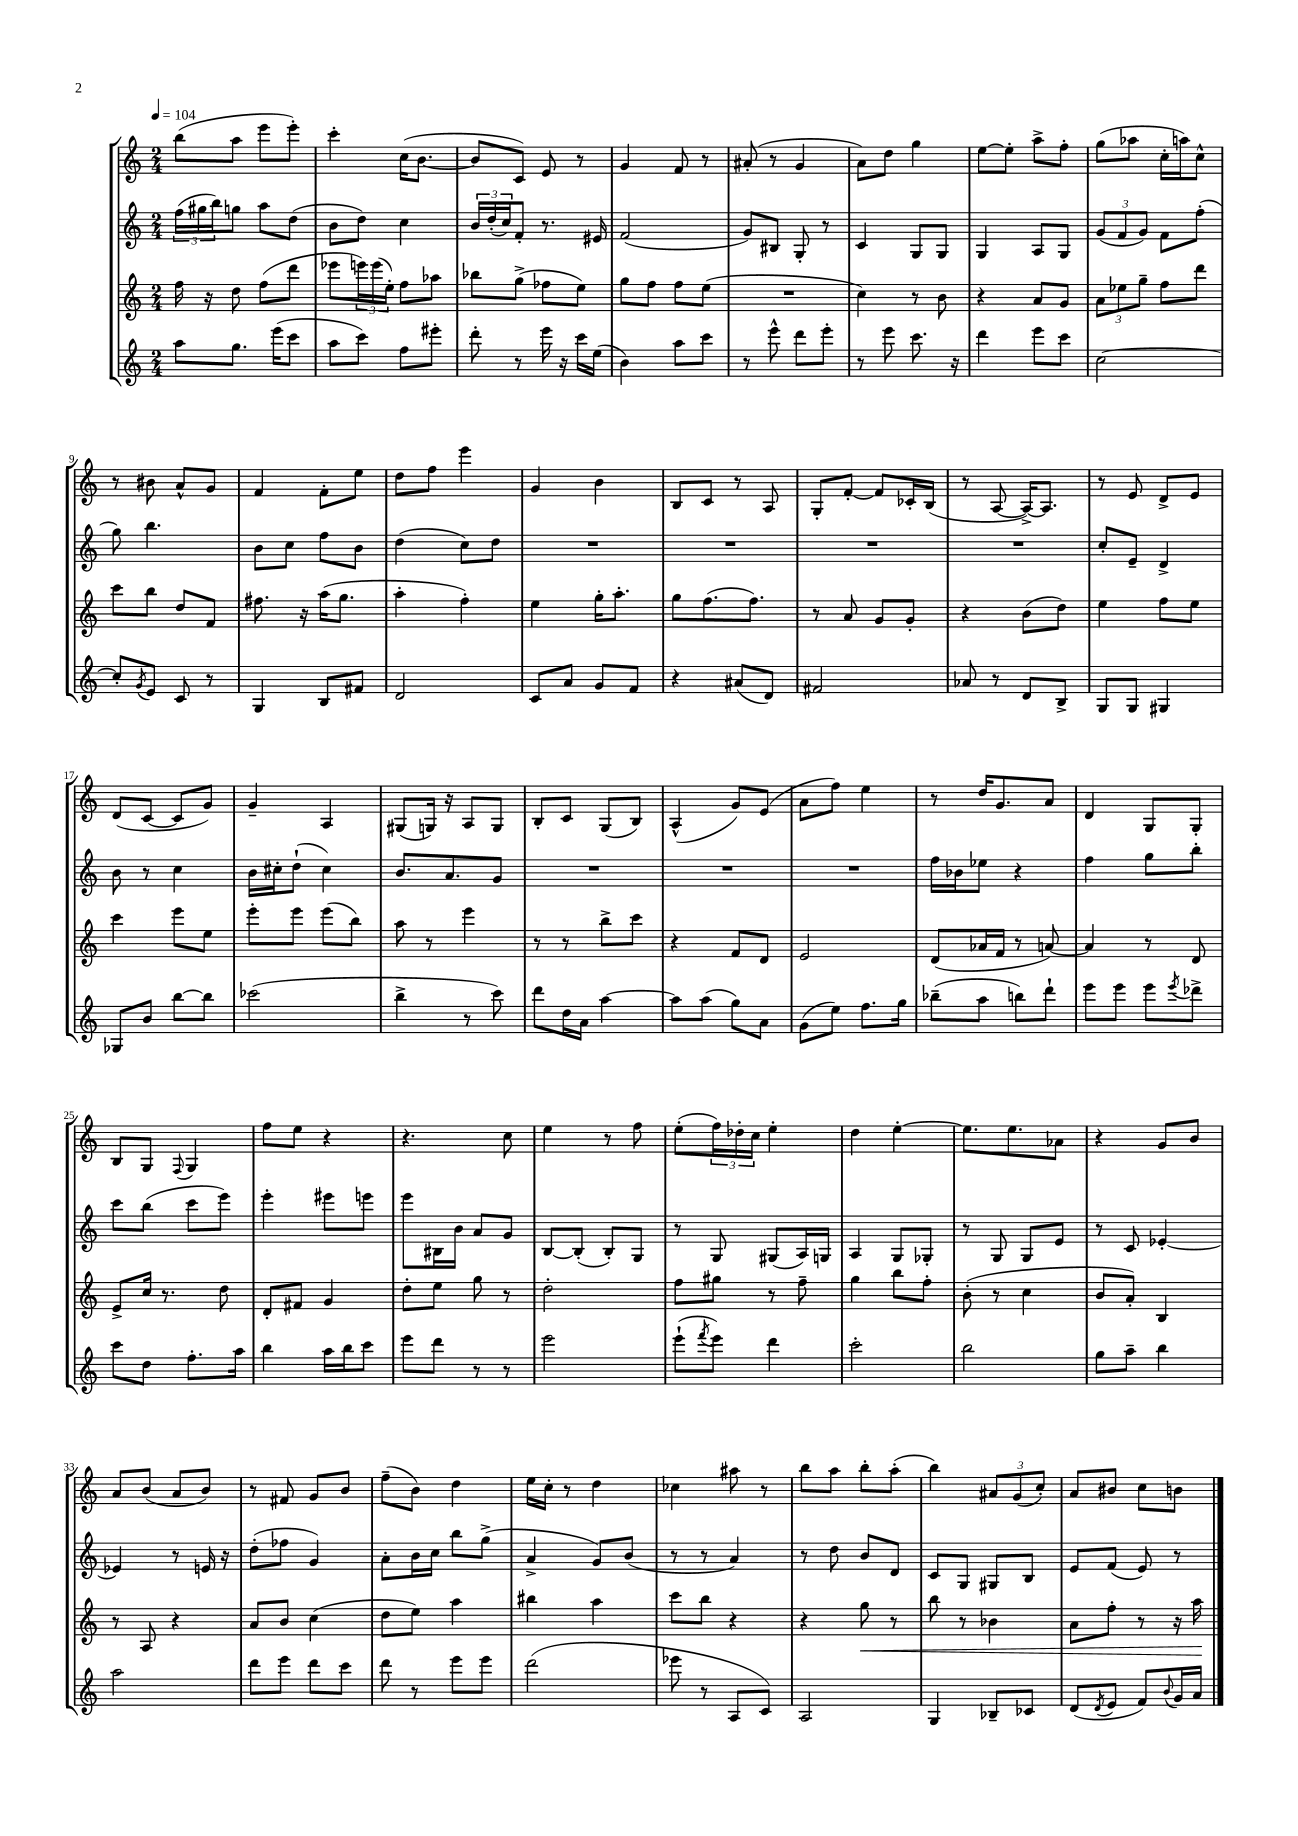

**kern	**kern	**dynam	**kern	**kern
*part4	*part3	*part3	*part2	*part1
*staff4	*staff3	*staff3	*staff2	*staff1
*clefG2	*clefG2	*	*clefG2	*clefG2
*k[]	*k[]	*	*k[]	*k[]
*M2/4	*M2/4	*	*M2/4	*M2/4
*MM104	*MM104	*	*MM104	*MM104
=1	=1	=1	=1	=1
8aa\L	16ff\	.	(24ff\LL	(8bb\L
.	.	.	24gg#X\	.
.	16r	.	.	.
.	.	.	24bb\J)	.
8.gg\J	8dd\	.	8ggn\J	8aa\J
.	(8ff\L	.	8aa\L	8eee\L
(16eee\KL	.	.	.	.
8ccc\J	8ddd\J	.	(8dd\J	8eee'\J)
=2	=2	=2	=2	=2
8aa\L	8eee-X\L	.	8b\L	4ccc'\
8ccc\J)	24eeen\L)	.	8dd\J)	.
.	(24eee\	.	.	.
.	24ee'\JJ)	.	.	.
8ff\L	8ff\L	.	4cc\	(16cc\KL
.	.	.	.	[8.b\J
8eee#X'\J	8aa-X\J	.	.	.
=3	=3	=3	=3	=3
8ddd'\	8bb-X\L	.	24b/LL	8b/L]
.	.	.	(24dd'/	.
.	.	.	24cc/J)	.
8r	(8gg^\J	.	8f'/J	8c/J)
16eee\	8ff-X\L	.	8.r	8e/
16r	.	.	.	.
16ccc\LL	8ee\J)	.	.	8r
(16ee\JJ	.	.	16e#X/	.
=4	=4	=4	=4	=4
4b\)	8gg\L	.	(2f/	4g/
.	8ff\J	.	.	.
8aa\L	8ff\L	.	.	8f/
8ccc\J	(8ee\J	.	.	8r
=5	=5	=5	=5	=5
8r	2r	.	8g/L)	(8a#X'/
8eee^^\	.	.	8B#X/J	8r
8ddd\L	.	.	8G'/	4g/
8eee'\J	.	.	8r	.
=6	=6	=6	=6	=6
8r	4cc\)	.	4c/	8a\L)
8eee\	.	.	.	8dd\J
8.ccc\	8r	.	8G/L	4gg\
.	8b\	.	8G/J	.
16r	.	.	.	.
=7	=7	=7	=7	=7
4ddd\	4r	.	4G/	[8ee\L
.	.	.	.	8ee'\J]
8eee\L	8a/L	.	8A/L	8aa^\L
8ccc\J	8g/J	.	8G/J	8ff'\J
=8	=8	=8	=8	=8
[2cc\	12a\L	.	(12g/L	(8gg\L
.	12ee-X\	.	12f/	.
.	.	.	.	8aa-X\J
.	12gg~\J	.	12g/J)	.
.	8ff\L	.	8f\L	16cc'\LL
.	.	.	.	16aan\J)
.	8ddd\J	.	(8ff'\J	8cc^^\J
!!LO:LB:g=z
=9	=9	=9	=9	=9
8cc'/L]	8ccc\L	.	8gg\)	8r
8qg/	.	.	.	.
8e/J	8bb\J	.	4.bb\	8b#X\
8c/	8dd/L	.	.	8a^^/L
8r	8f/J	.	.	8g/J
=10	=10	=10	=10	=10
4G/	8.ff#X\	.	8b\L	4f/
.	.	.	8cc\J	.
.	16r	.	.	.
8B/L	(16aa\KL	.	8ff\L	8f'\L
.	8.gg\J	.	.	.
8f#X/J	.	.	8b\J	8ee\J
=11	=11	=11	=11	=11
2d/	4aa'\	.	(4dd\	8dd\L
.	.	.	.	8ff\J
.	4ff'\)	.	8cc\L)	4eee\
.	.	.	8dd\J	.
=12	=12	=12	=12	=12
8c/L	4ee\	.	2r	4g/
8a/J	.	.	.	.
8g/L	16gg'\KL	.	.	4b\
.	8.aa'\J	.	.	.
8f/J	.	.	.	.
=13	=13	=13	=13	=13
4r	8gg\L	.	2r	8B/L
.	(8.ff\	.	.	8c/J
(8a#X/L	.	.	.	8r
.	8.ff\J)	.	.	.
8d/J)	.	.	.	8A/
=14	=14	=14	=14	=14
2f#X/	8r	.	2r	8G'/L
.	8a/	.	.	[8f'/J
.	8g/L	.	.	8f/L]
.	8g'/J	.	.	16c-X'/L
.	.	.	.	(16B/JJ
=15	=15	=15	=15	=15
8a-X/	4r	.	2r	8r
8r	.	.	.	[8A/
8d/L	(8b\L	.	.	16A^/KL_)
.	.	.	.	8.A/J]
8B^/J	8dd\J)	.	.	.
=16	=16	=16	=16	=16
8G/L	4ee\	.	8cc'/L	8r
8G/J	.	.	8e~/J	8e/
4G#X/	8ff\L	.	4d^/	8d^/L
.	8ee\J	.	.	8e/J
!!LO:LB:g=z
=17	=17	=17	=17	=17
8G-X/L	4ccc\	.	8b\	(8d/L
8b/J	.	.	8r	[8c/J
[8bb\L	8eee\L	.	4cc\	8c/L]
8bb\J]	8ee\J	.	.	8g/J)
=18	=18	=18	=18	=18
(2ccc-X\	8eee'\L	.	16b\LL	4g~/
.	.	.	16cc#X'\J	.
.	8eee\J	.	(8dd`\J	.
.	(8eee\L	.	4cc#\)	4A/
.	8bb\J)	.	.	.
=19	=19	=19	=19	=19
4bb^\	8aa\	.	8.b/L	(8G#X/L
.	8r	.	.	16Gn/Jk)
.	.	.	8.a/	16r
8r	4eee\	.	.	8A/L
8ccc\)	.	.	8g/J	8G/J
=20	=20	=20	=20	=20
8ddd\L	8r	.	2r	8B'/L
16dd\L	8r	.	.	8c/J
16a\JJ	.	.	.	.
[4aa\	8bb^\L	.	.	(8G/L
.	8ccc\J	.	.	8B/J)
=21	=21	=21	=21	=21
8aa\L]	4r	.	2r	(4A^^/
(8aa\J	.	.	.	.
8gg\L)	8f/L	.	.	8g/L)
8a\J	8d/J	.	.	(8e/J
=22	=22	=22	=22	=22
(8g\L	2e/	.	2r	8a\L
8ee\J)	.	.	.	8ff\J)
8.ff\L	.	.	.	4ee\
16gg\Jk	.	.	.	.
=23	=23	=23	=23	=23
(8bb-X~\L	(8d/L	.	16ff\LL	8r
.	.	.	16b-X\J	.
8aa\J	16a-X/L	.	8ee-X\J	16dd/KL
.	16f/JJ	.	.	8.g/
8bbn\L)	8r	.	4r	.
8ddd`\J	[8an/)	.	.	8a/J
=24	=24	=24	=24	=24
8eee\L	4a/]	.	4ff\	4d/
8eee\J	.	.	.	.
8eee\L	8r	.	8gg\L	8G/L
8qeee/	.	.	.	.
8ddd-X^\J	8d/	.	8bb'\J	8G'/J
!!LO:LB:g=z
=25	=25	=25	=25	=25
8ccc\L	8e^/L	.	8ccc\L	8B/L
8dd\J	16cc/Jk	.	(8bb\J	8G/J
.	8.r	.	.	.
.	.	.	.	8qqF/
8.ff'\L	.	.	8ccc\L	4G/
.	8dd\	.	8eee\J)	.
16aa\Jk	.	.	.	.
=26	=26	=26	=26	=26
4bb\	8d'/L	.	4eee'\	8ff\L
.	8f#X/J	.	.	8ee\J
16aa\LL	4g/	.	8eee#X\L	4r
16bb\J	.	.	.	.
8ccc\J	.	.	8eeen\J	.
=27	=27	=27	=27	=27
8eee\L	8dd'\L	.	8eee\L	4.r
8ddd\J	8ee\J	.	16B#X\L	.
.	.	.	16b\JJ	.
8r	8gg\	.	8a/L	.
8r	8r	.	8g/J	8cc\
=28	=28	=28	=28	=28
2eee\	2dd'\	.	[8B/L	4ee\
.	.	.	(8B'/J]	.
.	.	.	8B'/L)	8r
.	.	.	8G/J	8ff\
=29	=29	=29	=29	=29
(8eee`\L	8ff\L	.	8r	(8ee'\L
8qfff/	.	.	.	.
8eee\J)	8gg#X\J	.	8G/	24ff\L)
.	.	.	.	24dd-X'\
.	.	.	.	24cc\JJ
4ddd\	8r	.	(8G#X/L	4ee'\
.	8ff~\	.	16A/L)	.
.	.	.	16Gn/JJ	.
=30	=30	=30	=30	=30
2ccc'\	4gg\	.	4A/	4dd\
.	8bb\L	.	8G/L	[4ee'\
.	8ff'\J	.	8G-X'/J	.
=31	=31	=31	=31	=31
2bb\	(8b'\	.	8r	8.ee\L]
.	8r	.	8G/	.
.	.	.	.	8.ee\
.	4cc\	.	8G/L	.
.	.	.	8e/J	8a-X\J
=32	=32	=32	=32	=32
8gg\L	8b/L	.	8r	4r
8aa~\J	8a'/J)	.	8c/	.
4bb\	4B/	.	[4e-X'/	8g/L
.	.	.	.	8b/J
!!LO:LB:g=z
=33	=33	=33	=33	=33
2aa\	8r	.	4e-X/]	8a/L
.	8A/	.	.	(8b/J
.	4r	.	8r	8a/L
.	.	.	16en/	8b/J)
.	.	.	16r	.
=34	=34	=34	=34	=34
8ddd\L	8a/L	.	(8dd'\L	8r
8eee\J	8b/J	.	8ff-X\J	8f#X/
8ddd\L	(4cc\	.	4g/)	8g/L
8ccc\J	.	.	.	8b/J
=35	=35	=35	=35	=35
8ddd\	8dd\L	.	8a'\L	(8ff~\L
8r	8ee\J)	.	16b\L	8b\J)
.	.	.	16cc\JJ	.
8eee\L	4aa\	.	8bb\L	4dd\
8eee\J	.	.	(8gg^\J	.
=36	=36	=36	=36	=36
(2ddd\	4bb#X\	.	4a^/	16ee\LL
.	.	.	.	16cc'\JJ
.	.	.	.	8r
.	4aa\	.	8g/L)	4dd\
.	.	.	(8b/J	.
=37	=37	=37	=37	=37
8eee-X\	8ccc\L	.	8r	4cc-X\
8r	8bb\J	.	8r	.
8A/L	4r	.	4a/)	8aa#X\
8c/J)	.	.	.	8r
=38	=38	=38	=38	=38
2A/	4r	.	8r	8bb\L
.	.	.	8dd\	8aa\J
!	!	!LO:HP:b	!	!
.	8gg\	<	8b/L	8bb'\L
.	8r	.	8d/J	(8aa'\J
=39	=39	=39	=39	=39
4G/	8bb\	.	8c/L	4bb\)
.	8r	.	8G/J	.
8B-X~/L	4b-X\	.	8G#X/L	12a#X/L
.	.	.	.	(12g/
8c-X/J	.	.	8B/J	.
.	.	.	.	12cc'/J)
=40	=40	=40	=40	=40
(8d/L	8a\L	.	8e/L	8a/L
8qd/	.	.	.	.
8e/J	8ff'\J	.	(8f/J	8b#X/J
8f/L)	8r	.	8e/)	8cc\L
8qqb/	.	.	.	.
16g/L	16r	.	8r	8bn\J
16a/JJ	16aa\	.	.	.
.	.	[	.	.
==	==	==	==	==
*-	*-	*-	*-	*-
